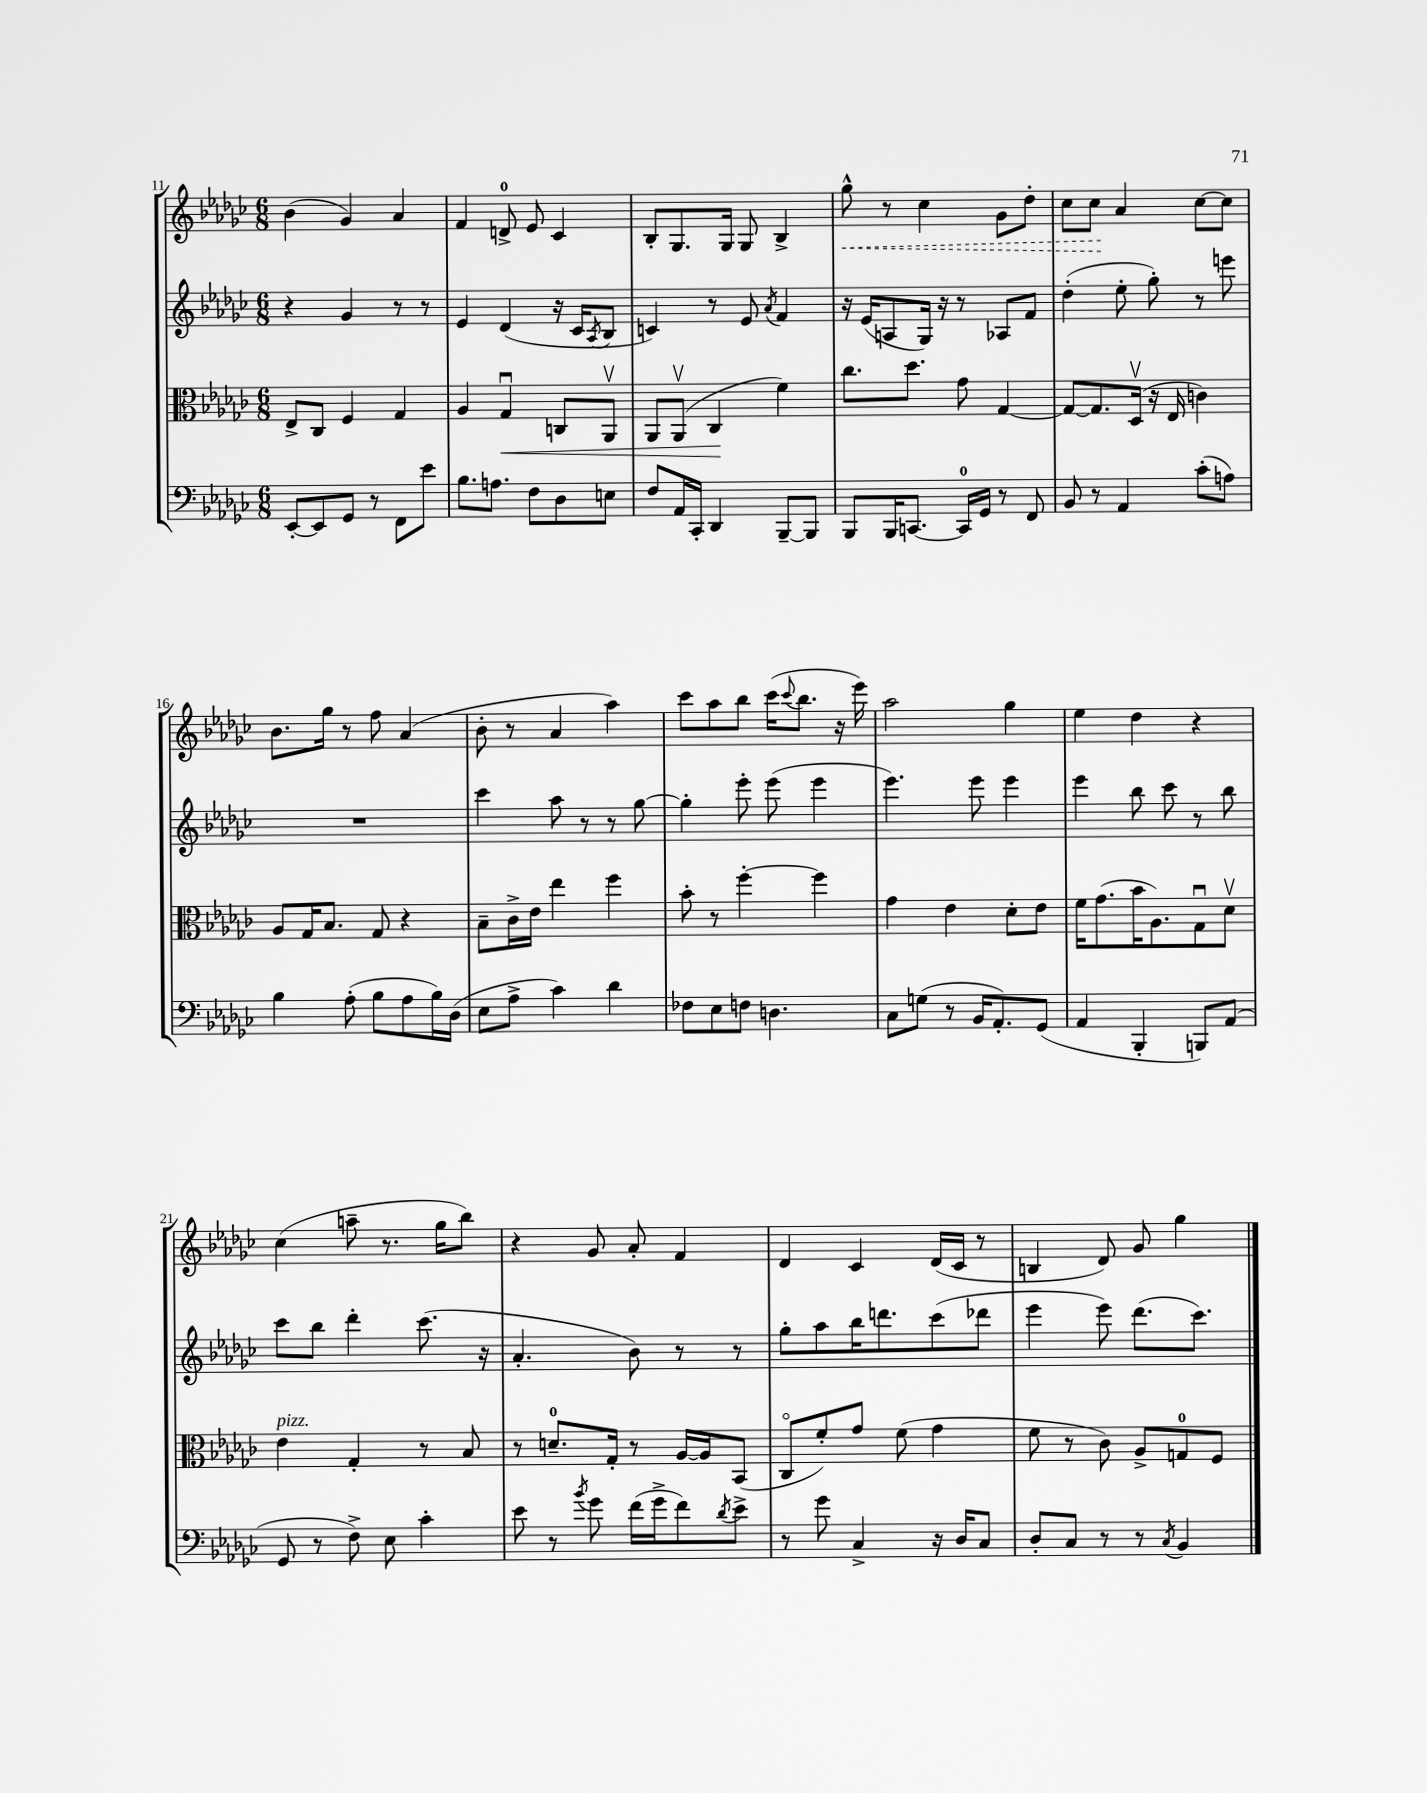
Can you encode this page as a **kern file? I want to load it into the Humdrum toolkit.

**kern	**kern	**kern	**kern
*staff4	*staff3	*staff2	*staff1
*clefF4	*clefC3	*clefG2	*clefG2
*k[b-e-a-d-g-c-]	*k[b-e-a-d-g-c-]	*k[b-e-a-d-g-c-]	*k[b-e-a-d-g-c-]
*M6/8	*M6/8	*M6/8	*M6/8
[8EE-'	8E-^	4r	(4b-
8EE-]	8C-	.	.
8GG-	4F	4g-	4g-)
8r	.	.	.
8FF	4G-	8r	4a-
8e-	.	8r	.
=	=	=	=
8.B-	4A-	4e-	4f
8.A	.	.	.
.	4G-u	(4d-	8d^
8F	.	.	8e-
8D-	8C	16r	4c-
.	.	16c-	.
.	.	8qA-	.
8E	8AA-v	8B-	.
=	=	=	=
8F	8AA-	4c)	8B-'
16AA-	(8AA-v	.	8.G-
16CC-'	.	.	.
4DD-	4C-	8r	.
.	.	.	16G-
.	.	8e-	8G-
.	.	8qa-	.
[8BBB-~	4f)	4f	4B-^
8BBB-]	.	.	.
=	=	=	=
8BBB-	8.cc-	16r	8gg-^^
.	.	(16e-	.
16BBB-	.	8A	8r
[8.CC	8.dd-	.	.
.	.	16G-)	4cc-
.	.	16r	.
16CC]	8g-	8r	.
16GG-	.	.	.
8r	[4G-	8A-	8g-
8FF	.	8f	8dd-'
=	=	=	=
8BB-	8G-_	(4dd-'	8cc-
8r	8.G-]	.	8cc-
4AA-	.	8ee-'	4a-
.	(16D-v	.	.
.	16r	8gg-')	.
.	16E-	.	.
(8c-'	4c)	8r	[8cc-
8A)	.	8eee	8cc-]
=	=	=	=
4B-	8A-	2.r	8.b-
.	16G-	.	.
.	8.B-	.	16gg-
(8A-'	.	.	8r
8B-	8G-	.	8ff
8A-	4r	.	(4a-
16B-)	.	.	.
(16D-	.	.	.
=	=	=	=
8E-	8B-~	4ccc-	8b-'
8A-^	16c-^	.	8r
.	16e-	.	.
4c-)	4ee-	8aa-	4a-
.	.	8r	.
4d-	4ff	8r	4aa-)
.	.	[8gg-	.
=	=	=	=
8F-	8b-'	4gg-']	8ccc-
8E-	8r	.	8aa-
8F	[4ff'	8eee-'	8bb-
4.D	.	(8eee-	(16ccc-
.	.	.	8qqccc-
.	.	.	8.bb-
.	4ff]	4eee-	.
.	.	.	16r
.	.	.	16eee-)
=	=	=	=
8C-	4g-	4.eee-)	2aa-
(8G	.	.	.
8r	4e-	.	.
16BB-	.	8eee-	.
8.AA-')	.	.	.
.	8d-'	4eee-	4gg-
(8GG-	8e-	.	.
=	=	=	=
4AA-	16f	4eee-	4ee-
.	(8.g-	.	.
4BBB-'	16b-	8bb-	4dd-
.	8.A-)	.	.
.	.	8ccc-	.
8BBB)	8G-u	8r	4r
(8AA-	8d-v	8bb-	.
=	=	=	=
8GG-	4e-	8ccc-	(4cc-
8r	.	8bb-	.
8F^)	4G-'	4ddd-'	8aa~
8E-	.	.	8.r
4c-'	8r	(8.ccc-	.
.	.	.	16gg-
.	8B-	.	8bb-)
.	.	16r	.
=	=	=	=
8e-	8r	4.a-'	4r
8r	8.d~	.	.
8qb-	.	.	.
8g-	.	.	8g-
.	16G-'	.	.
(16f	8r	8b-)	8a-'
16g-^	.	.	.
8f)	[16A-	8r	4f
.	16A-]	.	.
8qd-	.	.	.
8e-^	(8BB-	8r	.
=	=	=	=
8r	8C-o	8gg-'	4d-
8g-	8f')	8aa-	.
4C-^	8g-	16bb-	4c-
.	.	8.ddd	.
.	(8f	.	.
16r	4g-	(8ccc-	(16d-
16D-	.	.	16c-
8C-	.	8ddd-	8r
=	=	=	=
8D-'	8f	4eee-	4B
8C-	8r	.	.
8r	8c-)	8eee-)	8d-)
8r	8A-^	(8.ddd-	8g-
8qC-	.	.	.
4BB-	8G	.	4gg-
.	.	8.ccc-)	.
.	8F	.	.
==	==	==	==
*-	*-	*-	*-
